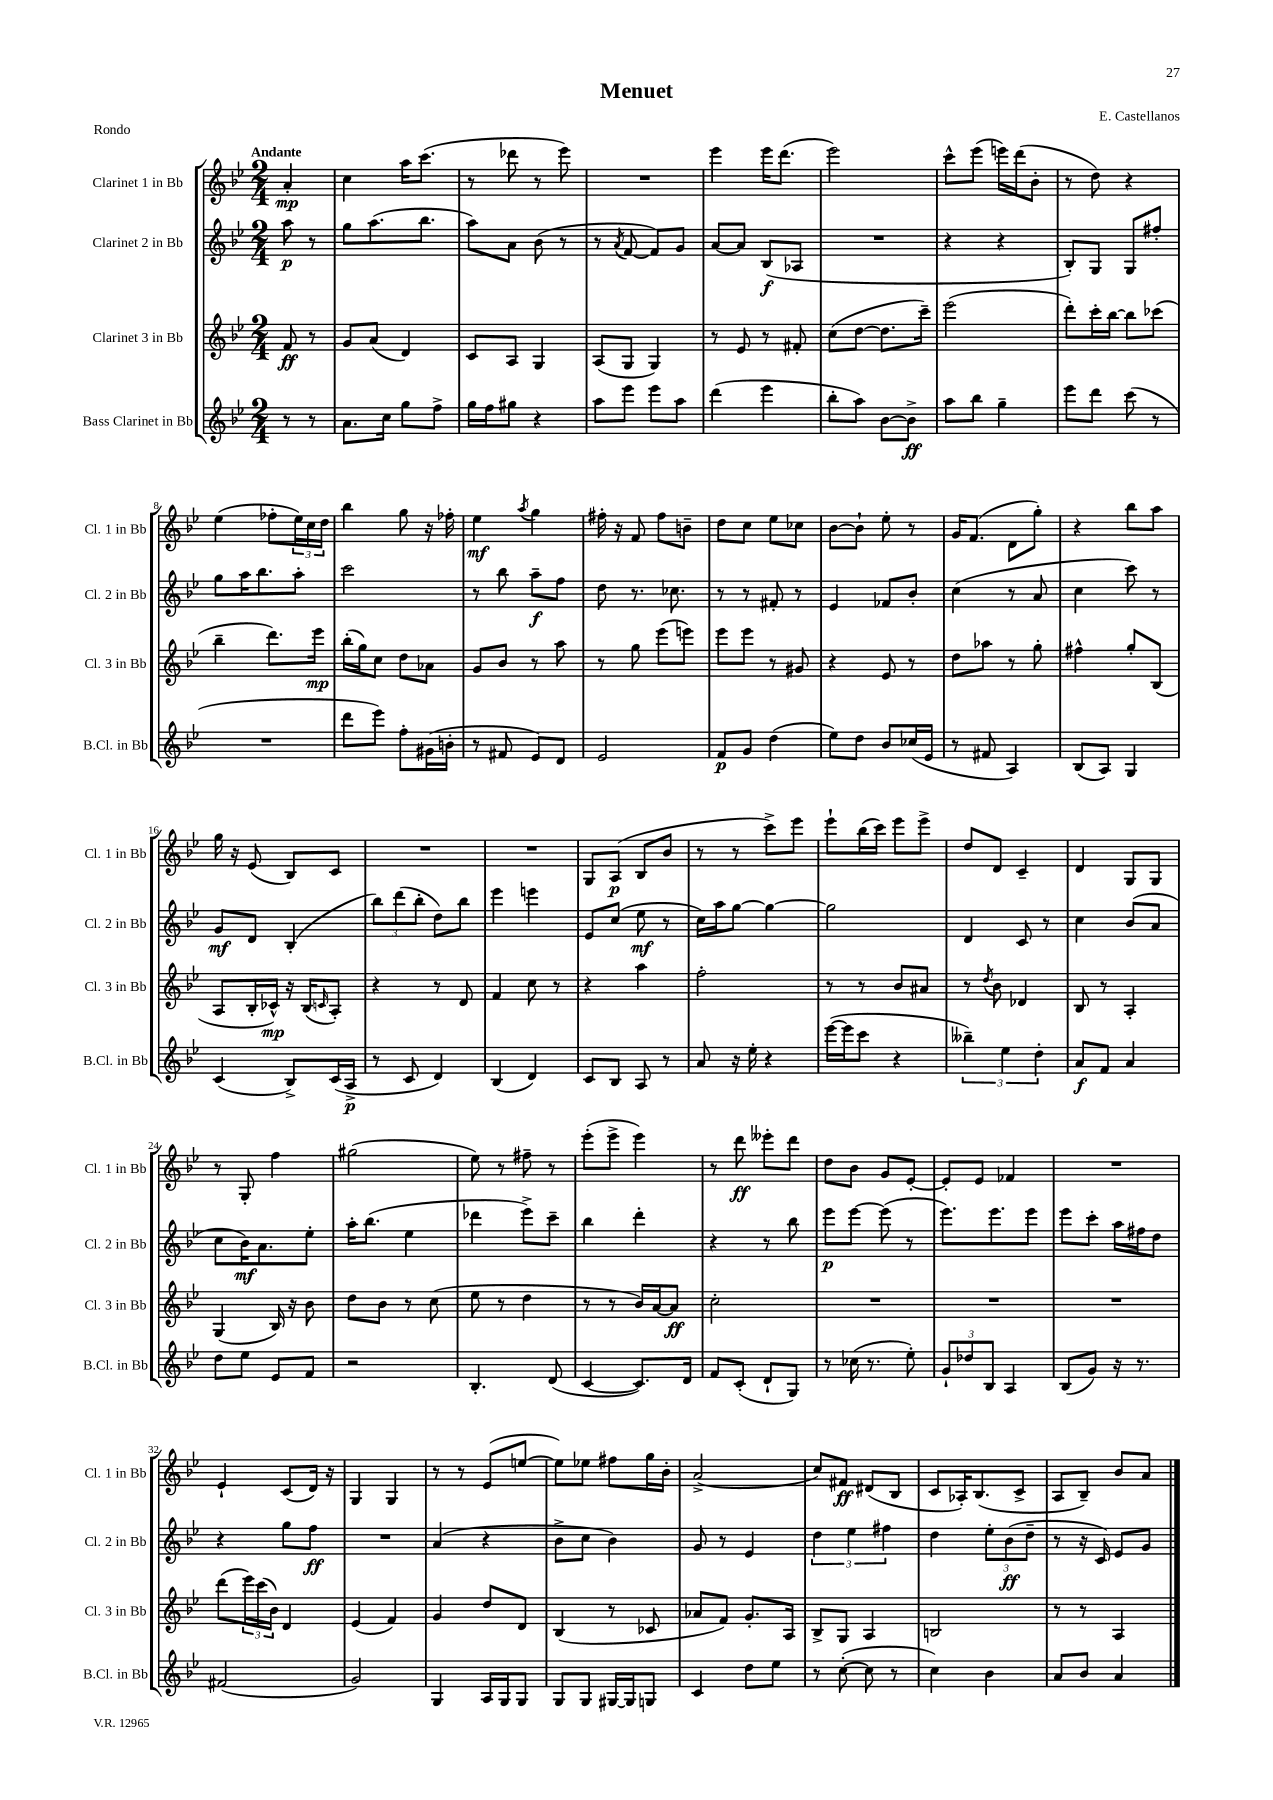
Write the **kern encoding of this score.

**kern	**kern	**kern	**kern
*staff4	*staff3	*staff2	*staff1
*clefG2	*clefG2	*clefG2	*clefG2
*k[b-e-]	*k[b-e-]	*k[b-e-]	*k[b-e-]
*M2/4	*M2/4	*M2/4	*M2/4
8r	8f	8aa	4a'
8r	8r	8r	.
=	=	=	=
8.a	8g	8gg	4cc
.	(8a	(8.aa	.
16cc	.	.	.
8gg	4d)	.	16aa
.	.	8.bb-	(8.ccc
8ff^	.	.	.
=	=	=	=
16gg	8c	8aa)	8r
16ff	.	.	.
8gg#	8A	8a	8ddd-
4r	4G	(8b-	8r
.	.	8r	8eee-)
=	=	=	=
8aa	(8A	8r	2r
.	.	8qa	.
8eee-	8G	[8f	.
8eee-	4G)	8f])	.
8aa	.	8g	.
=	=	=	=
(4ddd	8r	[8a	4eee-
.	8e-	8a]	.
4eee-	8r	(8B-	16eee-
.	.	.	(8.ddd
.	8f#'	8A-	.
=	=	=	=
8bb-'	(8cc	2r	2eee-)
8aa)	[8dd	.	.
[8b-	8.dd]	.	.
8b-^]	.	.	.
.	16ccc~)	.	.
=	=	=	=
8aa	(2eee-	4r	8ccc^^
8bb-	.	.	(8eee-
4gg~	.	4r	16eee)
.	.	.	(16ddd
.	.	.	8b-'
=	=	=	=
8eee-	8ddd')	8B-')	8r
8ddd	16ccc'	8G	8dd)
.	[16bb-	.	.
(8ccc	8bb-]	8G	4r
8r	(8ccc-	8ff#'	.
=	=	=	=
2r	4bb-~	8gg	(4ee-
.	.	16aa	.
.	.	8.bb-	.
.	8.ddd)	.	8ff-'
.	.	8aa'	24ee-)
.	.	.	24cc
.	16eee-	.	.
.	.	.	24dd
=	=	=	=
8ddd	(16bb-'	2ccc	4bb-
.	16gg)	.	.
8eee-)	8cc	.	.
8ff'	8dd	.	8gg
(16g#	8a-	.	16r
16b'	.	.	16ff-'
=	=	=	=
8r	8g	8r	4ee-
8f#	8b-	8bb-	.
.	.	.	8qaa
8e-)	8r	8aa~	4gg
8d	8aa	8ff	.
=	=	=	=
2e-	8r	8dd	16ff#'
.	.	.	16r
.	8gg	8.r	8f
.	(8eee-	.	8ff#
.	.	8.cc-	.
.	8eee)	.	8b~
=	=	=	=
8f	8eee-	8r	8dd
8g	8eee-	8r	8cc
(4dd	8r	8f#'	8ee-
.	8g#	8r	8cc-
=	=	=	=
8ee-)	4r	4e-	[8b-
8dd	.	.	8b-`]
8b-	8e-	8f-	8ee-'
(16cc-	8r	8b-'	8r
16e-	.	.	.
=	=	=	=
8r	8dd	(4cc	16g
.	.	.	(8.f
8f#	8aa-	.	.
4A)	8r	8r	8d
.	8gg'	8a	8gg')
=	=	=	=
(8B-	4ff#^^	4cc	4r
8A)	.	.	.
4G	8gg'	8ccc)	8bb-
.	(8B-	8r	8aa
=	=	=	=
(4c	8A	8g	16gg
.	.	.	16r
.	16B-'	8d	(8e-
.	16c-^^)	.	.
8B-^)	16r	(4B-'	8B-)
.	(16B-	.	.
.	16qqc	.	.
(16c	8A')	.	8c
16A^	.	.	.
=	=	=	=
8r	4r	12bb-)	2r
.	.	(12ddd	.
8c	.	.	.
.	.	12bb-'	.
4d)	8r	8dd)	.
.	8d	8bb-	.
=	=	=	=
(4B-	4f	4eee-	2r
4d)	8cc	4eee	.
.	8r	.	.
=	=	=	=
8c	4r	8e-	8G
8B-	.	(8cc	(8A
8A	4aa	8ee-	8B-
8r	.	8r	8b-
=	=	=	=
8a	2ff'	16cc)	8r
.	.	16aa	.
16r	.	[8gg	8r
16ee-'	.	.	.
4r	.	4gg_	8ccc^)
.	.	.	8eee-
=	=	=	=
([16eee-	8r	2gg]	8eee-`
16eee-]	.	.	.
8ccc	8r	.	(16bb-
.	.	.	16ccc)
4r	8b-	.	8eee-
.	8a#	.	8eee-^
=	=	=	=
6bb--~)	8r	4d	8dd
.	8qdd	.	.
.	8b-	.	8d
6ee-	.	.	.
.	4d-	8c	4c~
6dd'	.	.	.
.	.	8r	.
=	=	=	=
8a	8B-	4cc	4d
8f	8r	.	.
4a	4A'	(8b-	8G
.	.	8a	8G
=	=	=	=
8dd	(4G	8cc	8r
8ee-	.	16b-)	8G'
.	.	8.a	.
8e-	16B-)	.	4ff
.	16r	.	.
8f	8b-	8ee-'	.
=	=	=	=
2r	8dd	16aa'	(2gg#
.	.	(8.bb-	.
.	8b-	.	.
.	8r	4ee-	.
.	(8cc	.	.
=	=	=	=
4.B-'	8ee-	4ddd-	8ee-)
.	8r	.	8r
.	4dd	8eee-^)	8ff#~
(8d	.	8ccc~	8r
=	=	=	=
[4c	8r	4bb-	(8eee-'
.	8r	.	8eee-^
8.c])	16b-)	4ddd'	4eee-)
.	[16a	.	.
.	8a]	.	.
16d	.	.	.
=	=	=	=
8f	2cc'	4r	8r
(8c'	.	.	8ddd
8d`	.	8r	8eee--'
8G)	.	8bb-	8ddd
=	=	=	=
8r	2r	8eee-	8dd
(16cc-	.	[8eee-	8b-
8.r	.	.	.
.	.	(8eee-]	8g
8ee-')	.	8r	[8e-'
=	=	=	=
12g`	2r	8.eee-)	8e-']
12dd-	.	.	.
.	.	.	8e-
12B-	.	.	.
.	.	8.eee-	.
4A	.	.	4f-
.	.	8eee-	.
=	=	=	=
(8B-	2r	8eee-	2r
8g)	.	8ccc'	.
16r	.	16aa	.
8.r	.	16ff#	.
.	.	8dd	.
=	=	=	=
(2f#	(8ddd	4r	4e-`
.	24eee-)	.	.
.	(24ccc	.	.
.	24b-)	.	.
.	4d	8gg	(8c
.	.	8ff	16d)
.	.	.	16r
=	=	=	=
2g)	(4e-	2r	4G
.	4f)	.	4G
=	=	=	=
4G	4g	(4a	8r
.	.	.	8r
16A	8dd	4r	(8e-
16G	.	.	.
8G	8d	.	[8ee
=	=	=	=
8G	(4B-	8b-^	8ee])
8G	.	8cc	8ee-
[16G#	8r	4b-)	8ff#
16G#]	.	.	.
8G	8c-	.	16gg
.	.	.	16b-'
=	=	=	=
4c	8a-	8g	(2a^
.	8f)	8r	.
8dd	8.g'	4e-	.
8ee-	.	.	.
.	16A	.	.
=	=	=	=
8r	8B-^	6dd	8cc)
([8cc'	8G	.	8f#
.	.	6ee-	.
8cc]	4A	.	(8d#
.	.	6ff#	.
8r	.	.	8B-
=	=	=	=
4cc)	2B	4dd	8c
.	.	.	16A-')
.	.	.	(8.B-
4b-	.	12ee-'	.
.	.	(12b-	.
.	.	.	8c^
.	.	12dd~	.
=	=	=	=
8a	8r	8r	8A
8b-	8r	16r	8B-~)
.	.	16c)	.
4a	4A	8e-	8b-
.	.	8g	8a
==	==	==	==
*-	*-	*-	*-
